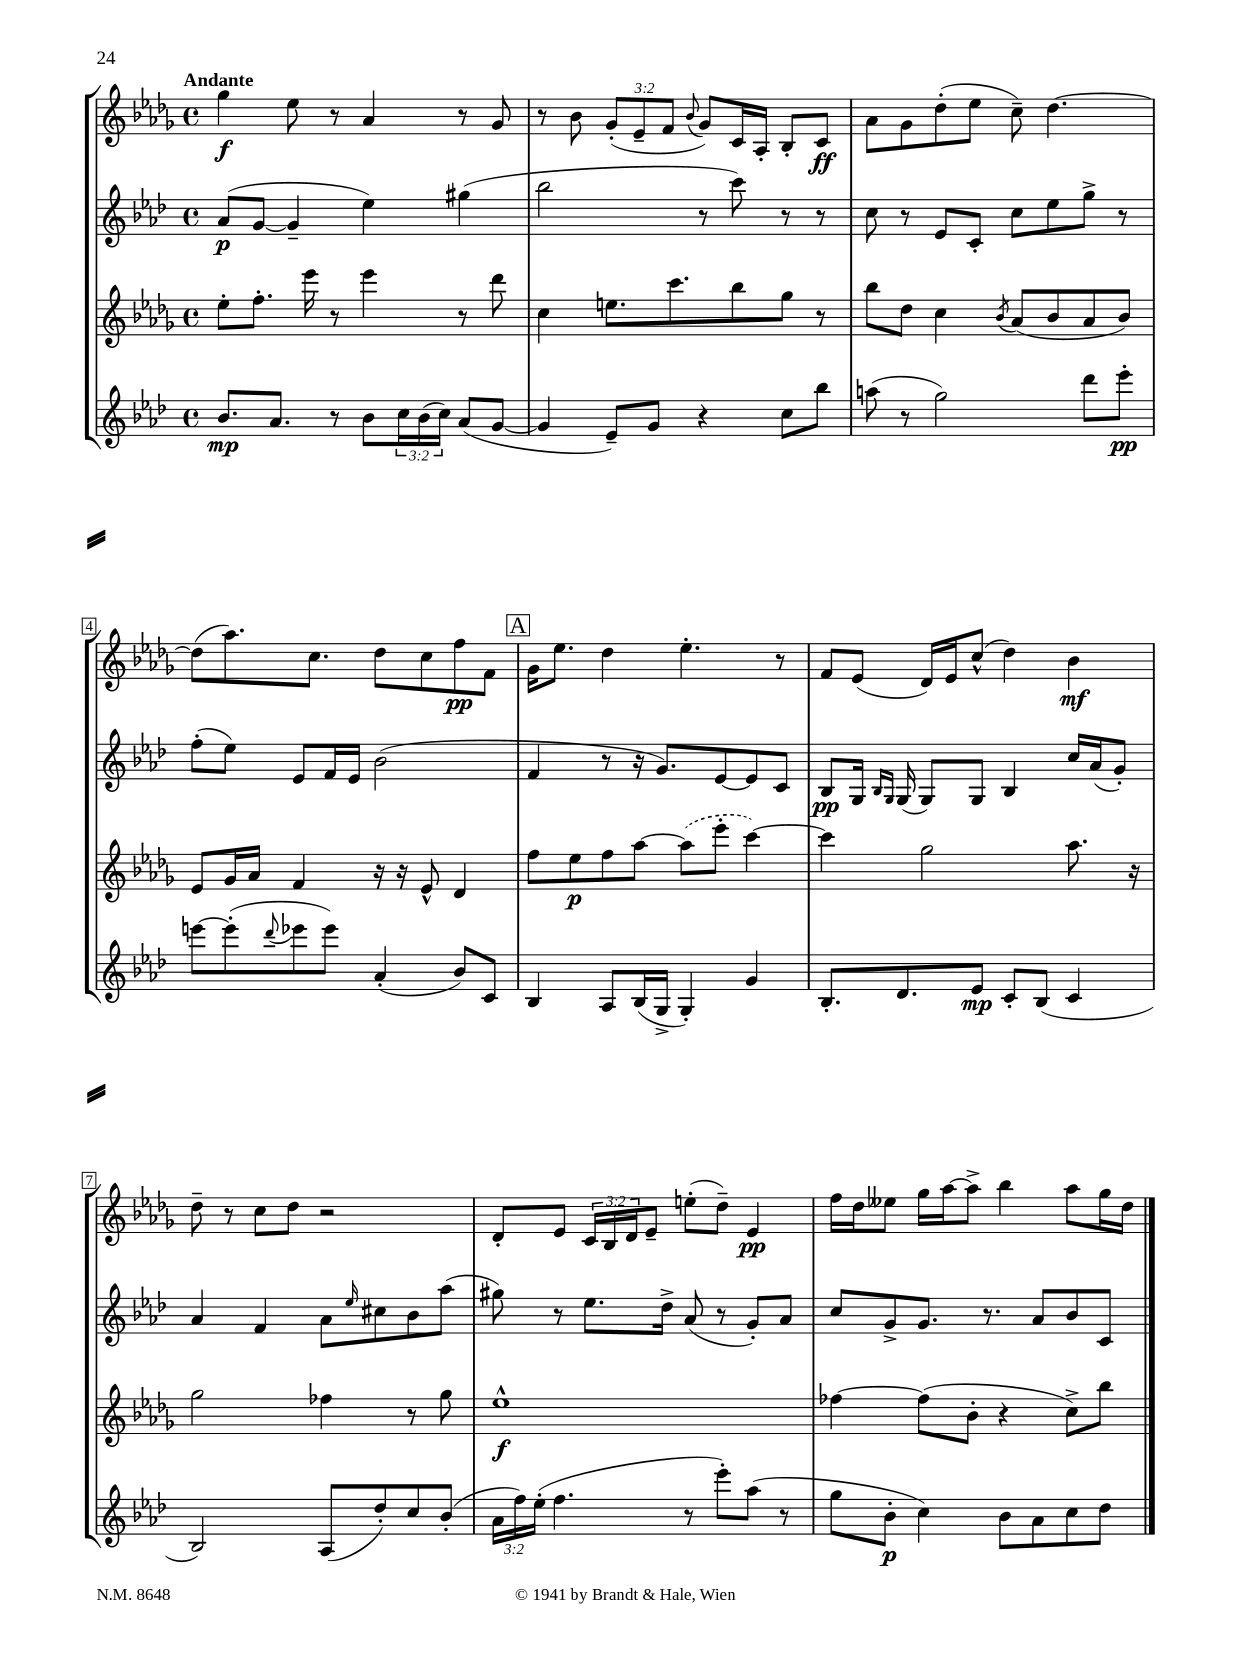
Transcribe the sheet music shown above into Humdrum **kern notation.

**kern	**kern	**kern	**kern
*staff4	*staff3	*staff2	*staff1
*clefG2	*clefG2	*clefG2	*clefG2
*k[b-e-a-d-]	*k[b-e-a-d-g-]	*k[b-e-a-d-]	*k[b-e-a-d-g-]
*M4/4	*M4/4	*M4/4	*M4/4
*met(c)	*met(c)	*met(c)	*met(c)
8.b-/L	8ee-'\L	(8a-/L	4gg-\
.	8.ff'\J	[8g/J	.
8.a-/J	.	.	.
.	.	4g~/]	8ee-\
.	16eee-\	.	.
8r	8r	.	8r
8b-\L	4eee-\	4ee-\)	4a-/
24cc\L	.	.	.
(24b-\	.	.	.
24cc\JJ)	.	.	.
(8a-/L	8r	(4gg#\	8r
[8g/J	8ddd-\	.	8g-/
=	=	=	=
4g/]	4cc\	2bb-\	8r
.	.	.	8b-\
8e-~/L)	8.ee\L	.	(12g-'/L
.	.	.	12e-~/
8g/J	.	.	.
.	.	.	12f/J
.	8.ccc\	.	.
.	.	.	8qqb-/
4r	.	8r	8g-/L)
.	8bb-\	8ccc\)	16c/L
.	.	.	16A-'/JJ
8cc\L	8gg-\J	8r	8B-'/L
8bb-\J	8r	8r	8c/J
=	=	=	=
(8aa\	8bb-\L	8cc\	8a-\L
8r	8dd-\J	8r	8g-\
2gg\)	4cc\	8e-/L	(8dd-'\
.	.	8c'/J	8ee-\J
.	8qb-/	.	.
.	(8a-/L	8cc\L	8cc~\)
.	8b-/	8ee-\	[4.dd-\
8ddd-\L	8a-/	8gg^\J	.
8eee-'\J	8b-/J)	8r	.
=	=	=	=
[8eee\L	8e-/L	(8ff'\L	(8dd-\]L
(8eee'\]	16g-/L	8ee-\J)	8.aa-\)
.	16a-/JJ	.	.
8qqddd-/	.	.	.
8eee-\	4f/	8e-/L	.
.	.	.	8.cc\J
8eee-\J)	.	16f/L	.
.	.	16e-/JJ	.
(4a-'/	16r	(2b-\	8dd-\L
.	16r	.	.
.	8e-^^/	.	8cc\
8b-/L)	4d-/	.	8ff\
8c/J	.	.	8f\J
=	=	=	=
4B-/	8ff\L	4f/	16g-\LK
.	.	.	8.ee-\J
.	8ee-\	.	.
8A-/L	8ff\	8r	4dd-\
(16B-/L	[8aa-\J	16r	.
16G^/JJ	.	8.g/L)	.
4G'/)	(8aa-\]L	.	4.ee-'\
.	8eee-'\J	[8e-/	.
4g/	[4ccc\)	8e-/]	.
.	.	8c/J	8r
=	=	=	=
8.B-'/L	4ccc\]	8B-/L	8f/L
.	.	16G/Jk	(8e-/J
.	.	16qqB-/LL	.
.	.	16qqG/JJ	.
8.d-/	.	(16G/	.
.	2gg-\	8G/L)	16d-/LL)
.	.	.	16e-/J
8e-/J	.	8G/J	(8cc^^/J
8c'/L	.	4B-/	4dd-\)
(8B-/J	.	.	.
4c/	8.aa-\	16cc/LL	4b-\
.	.	(16a-/J	.
.	.	8g'/J)	.
.	16r	.	.
=	=	=	=
2B-/)	2gg-\	4a-/	8dd-~\
.	.	.	8r
.	.	4f/	8cc\L
.	.	.	8dd-\J
(8A-/L	4ff-\	8a-\L	2r
.	.	16qqee-/	.
8dd-'/)	.	8cc#\	.
8cc/	8r	8b-\	.
(8b-'/J	8gg-\	(8aa-\J	.
=	=	=	=
24a-\LL	1ee-^^	8gg#\)	8d-'/L
24ff\)	.	.	.
(24ee-'\JJ	.	.	.
4.ff\	.	8r	8e-/J
.	.	8.ee-\L	24c/LL
.	.	.	24B-/
.	.	.	24d-/J
.	.	.	8e-~/J
.	.	16dd-^\Jk	.
8r	.	(8a-/	(8ee'\L
8eee-'\L)	.	8r	8dd-~\J)
(8aa-\J	.	8g'/L)	4e-/
8r	.	8a-/J	.
=	=	=	=
8gg\L	[4ff-\	8cc/L	16ff\LL
.	.	.	16dd-\J
8b-'\J	.	8g^/	8ee--\J
4cc\)	(8ff-\]L	8.g/J	16gg-\LL
.	.	.	[16aa-\J
.	8b-'\J	.	8aa-^\]J
.	.	8.r	.
8b-\L	4r	.	4bb-\
8a-\	.	8a-/L	.
8cc\	8cc^\L)	8b-/	8aa-\L
8dd-\J	8bb-\J	8c/J	16gg-\L
.	.	.	16dd-\JJ
==	==	==	==
*-	*-	*-	*-
